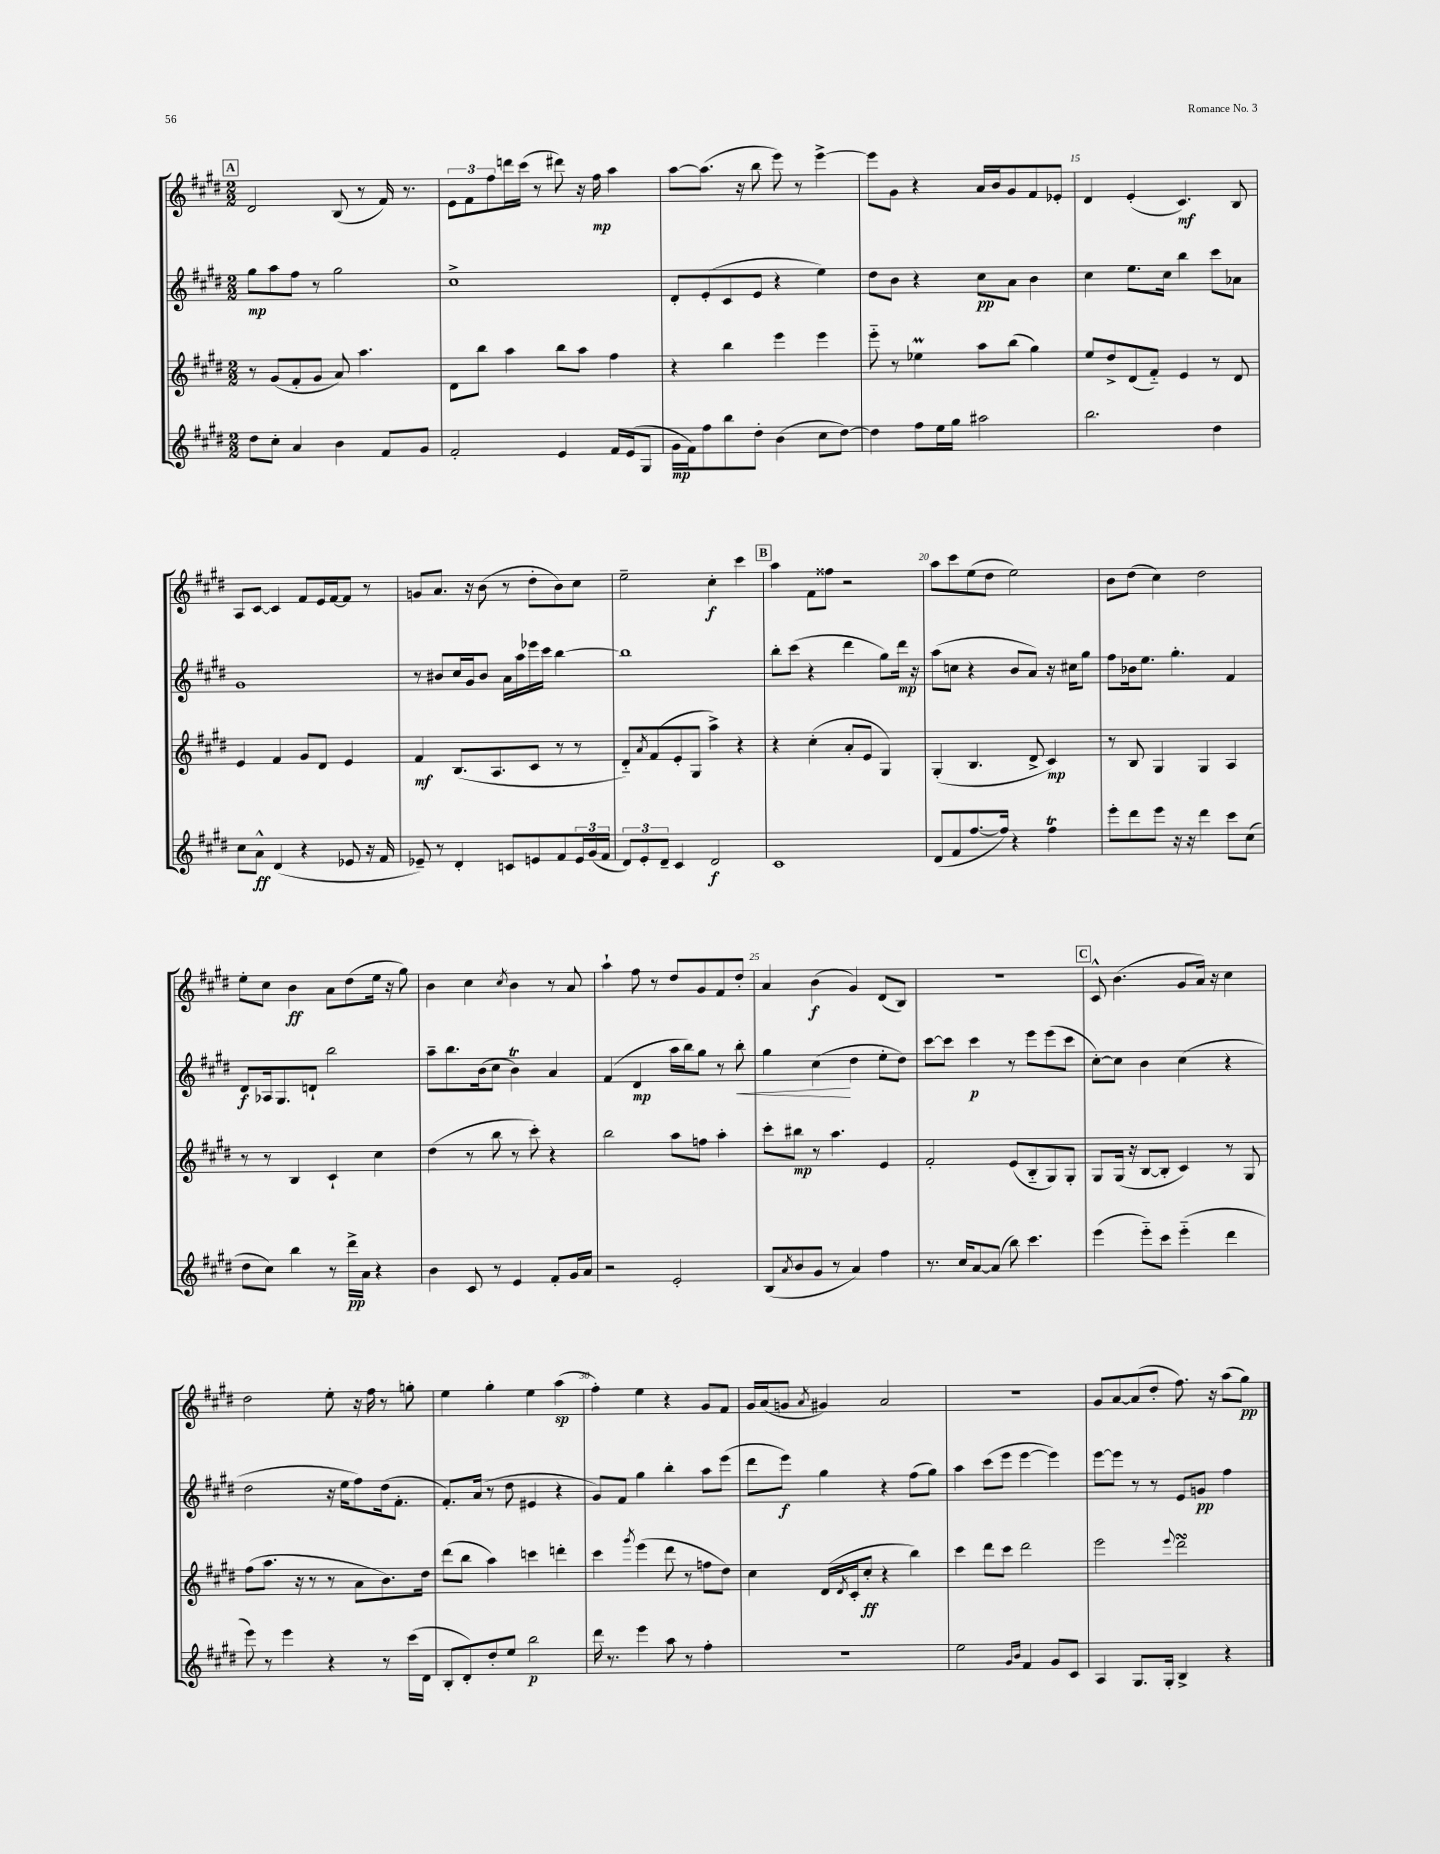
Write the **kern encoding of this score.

**kern	**kern	**kern	**kern
*staff4	*staff3	*staff2	*staff1
*clefG2	*clefG2	*clefG2	*clefG2
*k[f#c#g#d#]	*k[f#c#g#d#]	*k[f#c#g#d#]	*k[f#c#g#d#]
*M2/2	*M2/2	*M2/2	*M2/2
8dd#	8r	8gg#	2d#
8cc#'	(8g#	8aa	.
4a	8f#'	8ff#	.
.	8g#	8r	.
4b	8a)	2gg#	(8B
.	4.aa	.	8r
8f#	.	.	16f#)
.	.	.	8.r
8g#	.	.	.
=	=	=	=
2f#'	8d#	1cc#^	12e
.	.	.	12f#
.	8bb	.	.
.	.	.	12ff#
.	4aa	.	16ddd
.	.	.	(16ccc#
.	.	.	8r
4e	8bb	.	8ddd#)
.	8aa	.	16r
.	.	.	16ff#
16f#	4ff#	.	4aa
(16e	.	.	.
8G#	.	.	.
=	=	=	=
16g#	4r	8d#'	[8aa
16f#)	.	.	.
8ff#	.	(8e'	(8.aa]
8bb	4bb	8c#	.
.	.	.	16r
8dd#'	.	8e	8bb
(4b	4eee	4r	8eee)
.	.	.	8r
8cc#	4eee	4ee)	[4eee^
[8dd#)	.	.	.
=	=	=	=
4dd#]	8eee'~	8dd#	8eee]
.	8r	8b	8g#
8ff#	4ee-	4r	4r
16ee	.	.	.
16gg#	.	.	.
2aa#	8aa	8cc#	16a
.	.	.	16b
.	(8bb	8a	8g#
.	4gg#)	4b	8f#
.	.	.	8e-'
=	=	=	=
2.bb	8ee	4cc#	4d#
.	8dd#^	.	.
.	(8d#	8.ee	(4e'
.	8f#'~)	.	.
.	.	16cc#	.
.	4e	4bb	4.c#)
4dd#	8r	8ccc#	.
.	8d#	8a-	8B
=	=	=	=
8cc#	4e	1g#	8A
8a^^	.	.	[8c#
(4d#	4f#	.	4c#]
4r	8g#	.	8f#
.	8d#	.	16e
.	.	.	[16f#
8e-	4e	.	8f#]
16r	.	.	8r
16f#	.	.	.
=	=	=	=
8e-~)	4f#	8r	8g
8r	.	8b#	8.a
4d#'	(8.B	16cc#	.
.	.	16g#	16r
.	.	8b#	(8b
.	8.A	.	.
8c	.	16a	8r
.	.	16aa	.
8e	8c#	16eee-	8dd#'
.	.	16ccc#	.
8f#	8r	[4bb	8b)
24e	8r	.	8cc#
(24g#	.	.	.
24f#	.	.	.
=	=	=	=
12d#)	8d#'~)	1bb]	2ee~
12e'	.	.	.
.	8qa	.	.
.	(8f#	.	.
12d#~	.	.	.
4c#	8e'	.	.
.	8G#	.	.
2d#	4aa^)	.	4cc#'
.	4r	.	4ccc#
=	=	=	=
1c#	4r	8bb'	4aa
.	.	(8ccc#	.
.	(4cc#'	4r	8f#
.	.	.	8ff##
.	8a'	4ddd#	2r
.	8e	.	.
.	4G#)	8gg#)	.
.	.	16ddd#	.
.	.	16r	.
=	=	=	=
(8d#	(4G#'	(8aa	8aa
8f#	.	8cc	8ccc#
[8.ff#	4.B	4r	(8ee
.	.	.	8dd#
16ff#])	.	.	.
4r	.	8b	2ee)
.	8d#^	8a)	.
4ff#	4c#)	16r	.
.	.	16cc#	.
.	.	8gg#	.
=	=	=	=
8eee'	8r	8ff#	8b
8ddd#	8B	16b-	(8dd#
.	.	8.ee	.
8eee	4G#	.	4cc#)
16r	.	4.gg#'	.
16r	.	.	.
4ddd#	4G#	.	2dd#
8ccc#	4A	4f#	.
(8cc#	.	.	.
=	=	=	=
8dd#	8r	8d#	8ee'
8cc#)	8r	16A-	8cc#
.	.	8.G#	.
4bb	4B	.	4b
.	.	8d`	.
8r	4c#`	2bb	8a
16ddd#^	.	.	(8dd#
16a	.	.	.
4r	4cc#	.	16ee
.	.	.	16r
.	.	.	8gg#)
=	=	=	=
4b	(4dd#	8aa~	4b
.	.	8.bb	.
8c#	8r	.	4cc#
.	.	(16b	.
8r	8bb	8cc#	.
.	.	.	8qcc#
4e	8r	4b)	4b
.	8ccc#')	.	.
8f#'	4r	4a	8r
16g#	.	.	8a
16a	.	.	.
=	=	=	=
2r	2bb	(4f#	4aa`
.	.	4d#	8ff#
.	.	.	8r
2e'	8aa	16aa	8dd#
.	.	16bb)	.
.	8ff	8gg#	8g#
.	4aa'	8r	8f#
.	.	8bb'	8dd#'
=	=	=	=
(8B	8ccc#'	4gg#	4a
8qa	.	.	.
8b	8bb#	.	.
8g#	8r	(4cc#	(4b
8r	4.aa	.	.
4a)	.	4dd#	4g#)
4ff#	4e	8ee'	(8d#
.	.	8dd#)	8B)
=	=	=	=
8.r	2f#'	[8ccc#	1r
.	.	8ccc#]	.
16cc#	.	.	.
[8a	.	4ccc#	.
(8a]	.	.	.
8bb)	(8e	8r	.
4.ccc#	8B'~	8eee	.
.	8G#)	(8eee	.
.	8G#'	8ccc#	.
=	=	=	=
(4eee	8G#	[8cc#')	8c#^^
.	(16G#	8cc#]	(4.b
.	16r	.	.
8eee'~)	[8B	4b	.
8ccc#	8B']	.	.
(4eee'~	4c#)	(4cc#	8g#
.	.	.	16a)
.	.	.	16r
4ddd#	8r	4r	4cc#
.	8G#	.	.
=	=	=	=
8eee)	(8ff#	2dd#	2dd#
8r	8.aa	.	.
4eee	.	.	.
.	16r	.	.
.	8r	.	.
4r	8r	16r	8ee'
.	.	16ee	.
.	8a	8ff#)	16r
.	.	.	16ff#
8r	8.b)	(16dd#	8r
.	.	8.f#'	.
(16ccc#	.	.	8gg'
16d#	16dd#	.	.
=	=	=	=
8B'	(8ddd#	8.f#')	4ee
8d#')	8bb	.	.
.	.	(16a	.
8dd#'	4aa)	8r	4gg#'
8ee	.	8dd#	.
2bb	4ccc	4e#	4ee
.	4ddd'	4r	(4aa
=	=	=	=
16ddd#	4ccc#	8g#)	4ff#')
8.r	.	.	.
.	.	8f#	.
.	8qggg#	.	.
4eee	(4eee	4gg#	4ee
8aa	8ddd#	4bb'	4r
8r	8r	.	.
4ff#'	8ff	8aa	8g#
.	8dd#)	(8eee	8f#
=	=	=	=
1r	4cc#	8ddd#	16g#
.	.	.	(16a
.	.	8eee)	8g
.	.	.	8qa
.	(16d#	4gg#	4g#)
.	8qd#	.	.
.	16c#'	.	.
.	8cc#'	.	.
.	4r	4r	2a
.	4bb)	(8ff#	.
.	.	8gg#)	.
=	=	=	=
2ee	4ccc#	4aa	1r
.	8ddd#	(8ccc#	.
.	8ccc#	8eee	.
16qqg#	.	.	.
16qqb	.	.	.
4f#	2ddd#	[4eee	.
8g#	.	4eee])	.
8c#	.	.	.
=	=	=	=
4A	2eee	[8eee	8g#
.	.	8eee]	[8a
8.G#	.	8r	(8a]
.	.	8r	8dd#'
16G#'	.	.	.
.	8qqeee	.	.
4B^	2ddd#	8e	8.ff#)
.	.	8g	.
.	.	.	16r
4r	.	4ff#	(8aa
.	.	.	8gg#)
==	==	==	==
*-	*-	*-	*-
